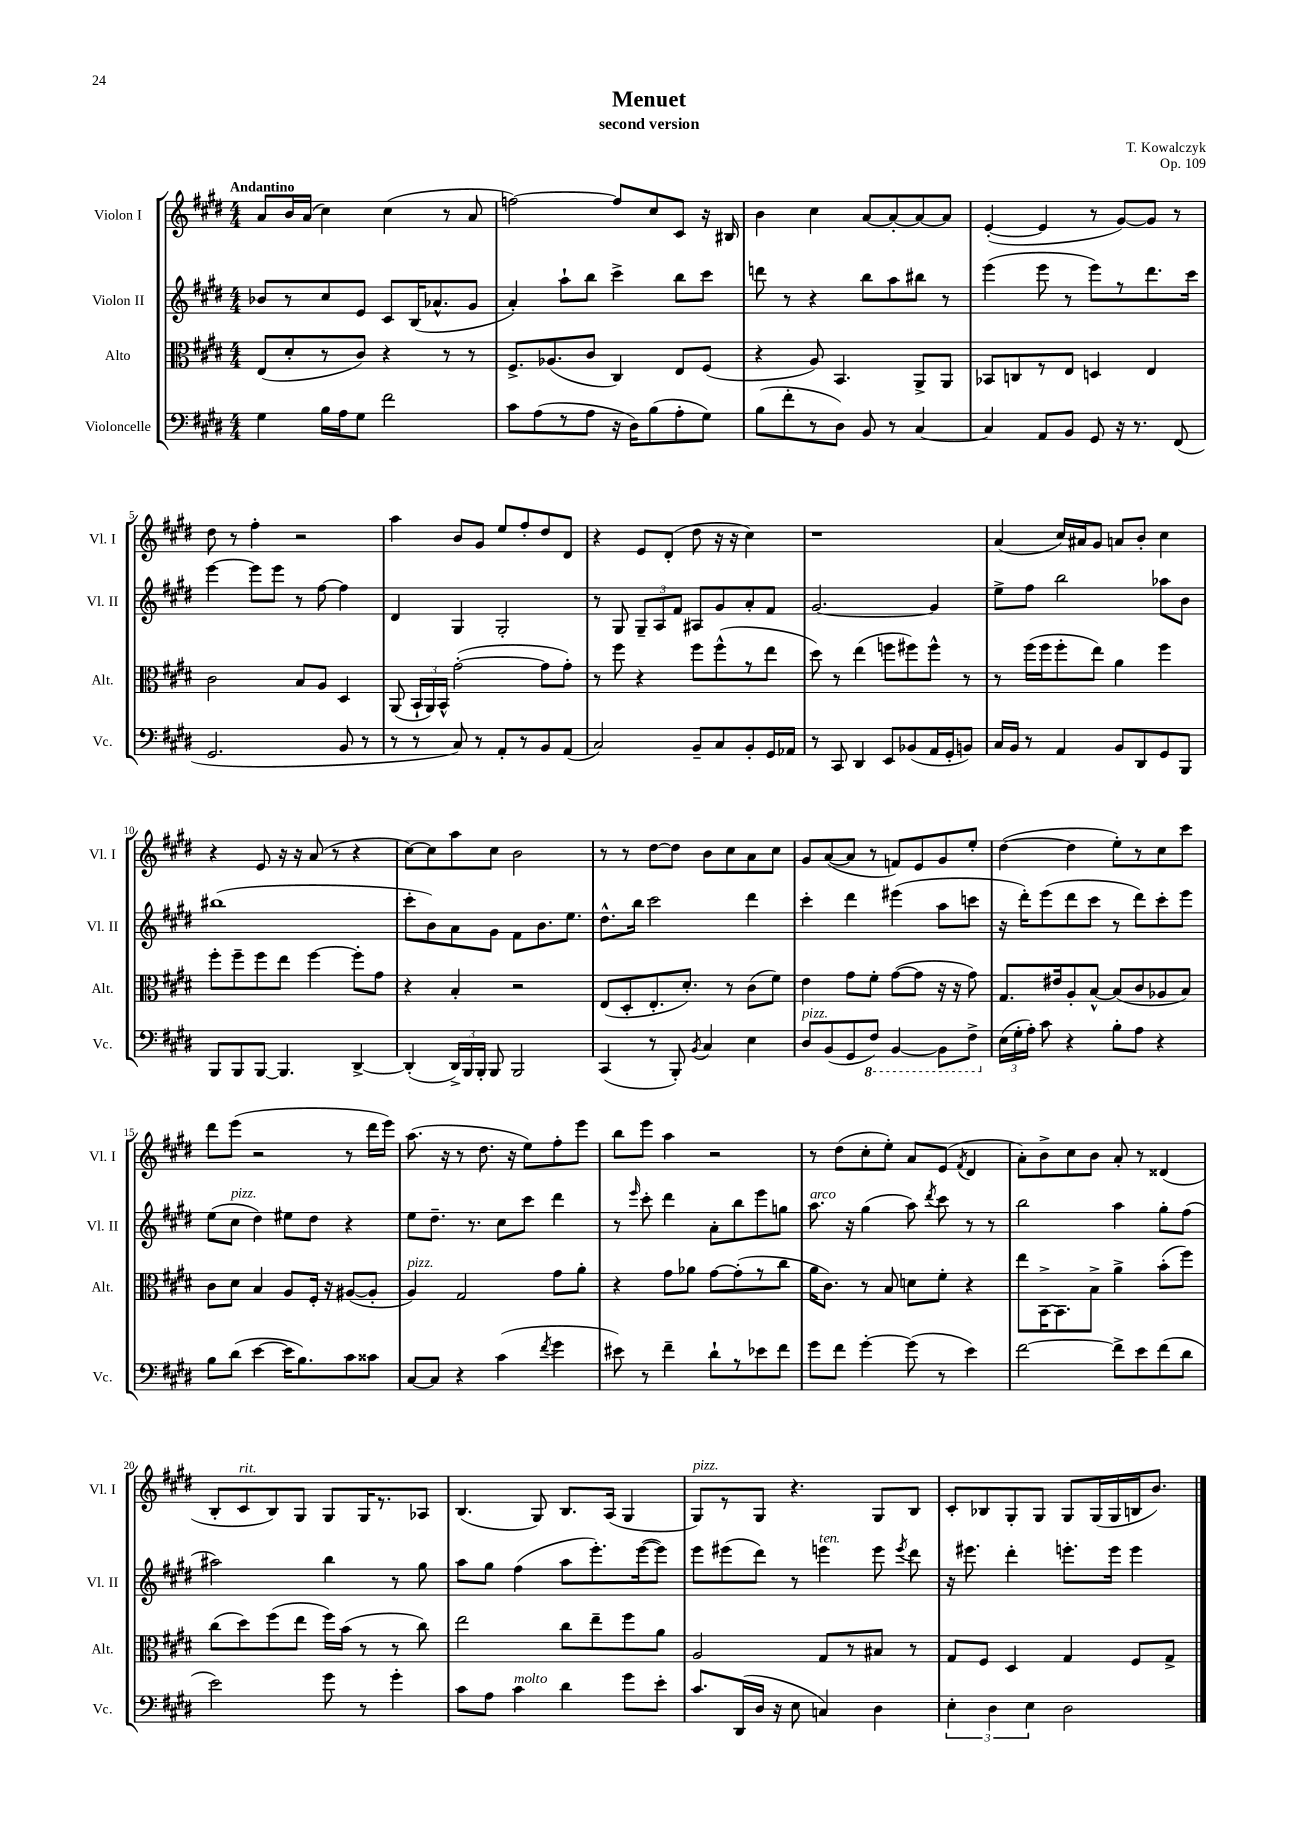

**kern	**kern	**kern	**kern
*staff4	*staff3	*staff2	*staff1
*clefF4	*clefC3	*clefG2	*clefG2
*k[f#c#g#d#]	*k[f#c#g#d#]	*k[f#c#g#d#]	*k[f#c#g#d#]
*M4/4	*M4/4	*M4/4	*M4/4
4G#	(8E	8b-	8a
.	8d#'	8r	16b
.	.	.	(16a
16B	8r	8cc#	4cc#)
16A	.	.	.
8G#	8c#)	8e	.
2f#	4r	8c#	(4cc#
.	.	(16B	.
.	.	8.a-^^	.
.	8r	.	8r
.	8r	8g#	8a
=	=	=	=
8c#	8.F#^	4a')	[2ff)
(8A	.	.	.
.	(8.A-	.	.
8r	.	8aa`	.
8A	8c#	8bb	.
16r	4C#)	4ccc#^	8ff]
16D#)	.	.	.
(8B	.	.	8cc#
8A'	8E	8bb	8c#
8G#)	(8F#	8ccc#	16r
.	.	.	16B#
=	=	=	=
(8B	4r	8ddd	4b
8f#'	.	8r	.
8r	8A)	4r	4cc#
8D#)	4.BB	.	.
8BB	.	8bb	[8a
8r	.	8aa	8a'_
[4C#	8AA^	8bb#	8a_
.	8AA	8r	8a]
=	=	=	=
4C#]	8BB-	(4eee	([4e'
.	8C	.	.
8AA	8r	8eee	4e]
8BB	8E	8r	.
8GG#	4D	8eee)	8r
16r	.	8r	[8g#)
8.r	.	.	.
.	4E	8.ddd#	8g#]
(8FF#	.	.	8r
.	.	16ccc#	.
=	=	=	=
2.GG#	2c#	[4eee	8dd#
.	.	.	8r
.	.	8eee]	4ff#'
.	.	8eee	.
.	8B	8r	2r
.	8A	[8ff#	.
8BB	4D#	4ff#]	.
8r	.	.	.
=	=	=	=
8r	(8AA	4d#	4aa
8r	24BB`	.	.
.	24AA)	.	.
.	24BB^^	.	.
8C#)	([2g#'	4G#	8b
8r	.	.	8g#
8AA'	.	2G#'	8ee
8r	.	.	8ff#'
8BB	8g#]	.	8dd#
(8AA	8g#')	.	8d#
=	=	=	=
2C#)	8r	8r	4r
.	8ff#	8G#	.
.	4r	12G#~	8e
.	.	12A	.
.	.	.	(8d#'
.	.	12f#	.
8BB~	8ff#	8A#	8dd#
8C#	(8ff#^^	8g#	16r
.	.	.	16r
8BB'	8r	8a'	4cc#)
16GG#	8ee	8f#	.
16AA-	.	.	.
=	=	=	=
8r	8dd#)	[2.g#	1r
8CC#	8r	.	.
4DD#	(4ee	.	.
8EE	8ff	.	.
(8BB-	8ff#)	.	.
16AA	8ff#^^	4g#]	.
16GG#'	.	.	.
8BB)	8r	.	.
=	=	=	=
16C#	8r	8ee^	(4a
16BB	.	.	.
8r	(16ff#	8ff#	.
.	16ff#	.	.
4AA	8ff#'	2bb	16cc#)
.	.	.	16a#
.	8ee)	.	8g#
8BB	4a	.	8a
8DD#	.	.	8b'
8GG#	4ff#	8aa-	4cc#
8BBB	.	8b	.
=	=	=	=
8BBB	8ff#'	(1bb#	4r
8BBB	8ff#~	.	.
[8BBB	8ff#	.	8e
4.BBB]	8ee	.	16r
.	.	.	16r
.	[4ff#	.	(8a
.	.	.	8r
[4DD#^	8ff#']	.	4r
.	8g#	.	.
=	=	=	=
(4DD#']	4r	8ccc#'	[8cc#)
.	.	8b)	8cc#]
24DD#^)	4B'	8a	8aa
24BBB	.	.	.
24BBB'	.	.	.
8BBB	.	8g#	8cc#
2BBB	2r	8f#	2b
.	.	8.b	.
.	.	8.ee	.
=	=	=	=
(4CC#	(8E	8.dd#^^	8r
.	8D#'	.	8r
.	.	16bb	.
8r	8.E'	2ccc#	[8dd#
8BBB')	.	.	8dd#]
.	8.d#')	.	.
8qBB	.	.	.
4C#	.	.	8b
.	8r	.	8cc#
4E	(8c#	4ddd#	8a
.	8f#)	.	8cc#
=	=	=	=
8D#	4e	4ccc#'	8g#
(8BB	.	.	([8a
8GG#	8g#	4ddd#	8a]
8FF#)	8f#'	.	8r
[4BBB	([8g#	(4eee#	8f)
.	8g#]	.	8e
8BBB]	16r	8aa	8g#
.	16r	.	.
8FF#^	8g#)	8ccc	8ee'
=	=	=	=
(24E	8.G#	16r	([4dd#
24G#'	.	.	.
.	.	16ddd#')	.
24A')	.	.	.
8c#	.	(8eee	.
.	16e#	.	.
4r	8A'	8ddd#	4dd#]
.	[8B^^	8ccc#	.
8B'	(8B]	8r	8ee')
8A	8c#	8ddd#)	8r
4r	8A-	8ccc#'	8cc#
.	8B)	8eee	8ccc#
=	=	=	=
8B	8c#	(8ee	8ddd#
(8d#	8d#	8cc#	(8eee
[4e	4B	4dd#)	2r
16e]	8A	8ee#	.
8.B)	.	.	.
.	16F#'	8dd#	.
.	16r	.	.
8c#	([8A#	4r	8r
8c##	8A#']	.	16ddd#
.	.	.	16eee)
=	=	=	=
[8C#	4A)	8ee	(8.aa
8C#]	.	8.dd#~	.
.	.	.	16r
4r	2G#	.	8r
.	.	8.r	.
.	.	.	8.dd#
(4c#	.	8cc#	.
.	.	.	16r
.	.	8ccc#	8ee)
8qf#	.	.	.
4g#	8g#	4ddd#	8ff#'
.	8a'	.	8eee
=	=	=	=
8e#)	4r	8r	8bb
.	.	16qqeee	.
8r	.	8ccc#'	8eee
4f#~	8g#	4ddd#	4aa
.	8a-	.	.
8d#`	[8g#	8a'	2r
8r	(8g#']	8bb	.
8e-	8r	8eee	.
8f#	8cc#	8gg	.
=	=	=	=
8g#	16a	8.aa	8r
.	8.c#)	.	.
8f#	.	.	(8dd#
.	.	16r	.
[4g#'	8r	(4gg#	8cc#'
.	8B	.	8ee')
(8g#]	8d	8aa)	8a
.	.	8qddd#	.
8r	8f#'	8ccc#	(8e
.	.	.	8qf#
4e)	4r	8r	4d#
.	.	8r	.
=	=	=	=
[2f#	8ee	2bb	8a')
.	[16BB^	.	8b^
.	8.BB]	.	.
.	.	.	8cc#
.	8B^	.	8b
8f#^]	4a^	4aa	8a'
8e	.	.	8r
(8f#	(8b'	8gg#'	(4d##
8d#	8ff#)	(8ff#	.
=	=	=	=
2e)	(8cc#	2aa#)	8B'
.	8dd#)	.	8c#
.	(8ff#	.	8B)
.	8ee	.	8G#
8g#	16ff#)	4bb	8G#
.	(16b	.	.
8r	8r	.	16G#
.	.	.	8.r
4g#'	8r	8r	.
.	8cc#)	8gg#	8A-
=	=	=	=
8c#	2ee	8aa	(4.B
8A	.	8gg#	.
4c#	.	(4ff#	.
.	.	.	8G#)
4d#	8cc#	8aa	8.B
.	8ee~	8.eee')	.
.	.	.	(16A
8g#	8ff#	.	4G#
.	.	([16eee	.
8e'	8a	8eee])	.
=	=	=	=
8.c#	2A	8eee	8G#)
.	.	(8eee#	8r
(16DD#	.	.	.
16D#	.	8ddd#)	8G#
16r	.	.	.
8E	.	8r	4.r
4C)	8G#	4eee	.
.	8r	.	.
4D#	8B#	8eee	8G#
.	.	8qeee	.
.	8r	8ddd#	8B
=	=	=	=
6E'	8G#	16r	8c#'
.	.	8.eee#	.
.	8F#	.	8B-
6D#	.	.	.
.	4D#	4ddd#'	8G#'
6E	.	.	.
.	.	.	8G#
2D#	4G#	8.eee'	8G#
.	.	.	(16G#
.	.	16eee	16G#
.	8F#	4eee	16B
.	.	.	8.b)
.	8G#^	.	.
==	==	==	==
*-	*-	*-	*-
